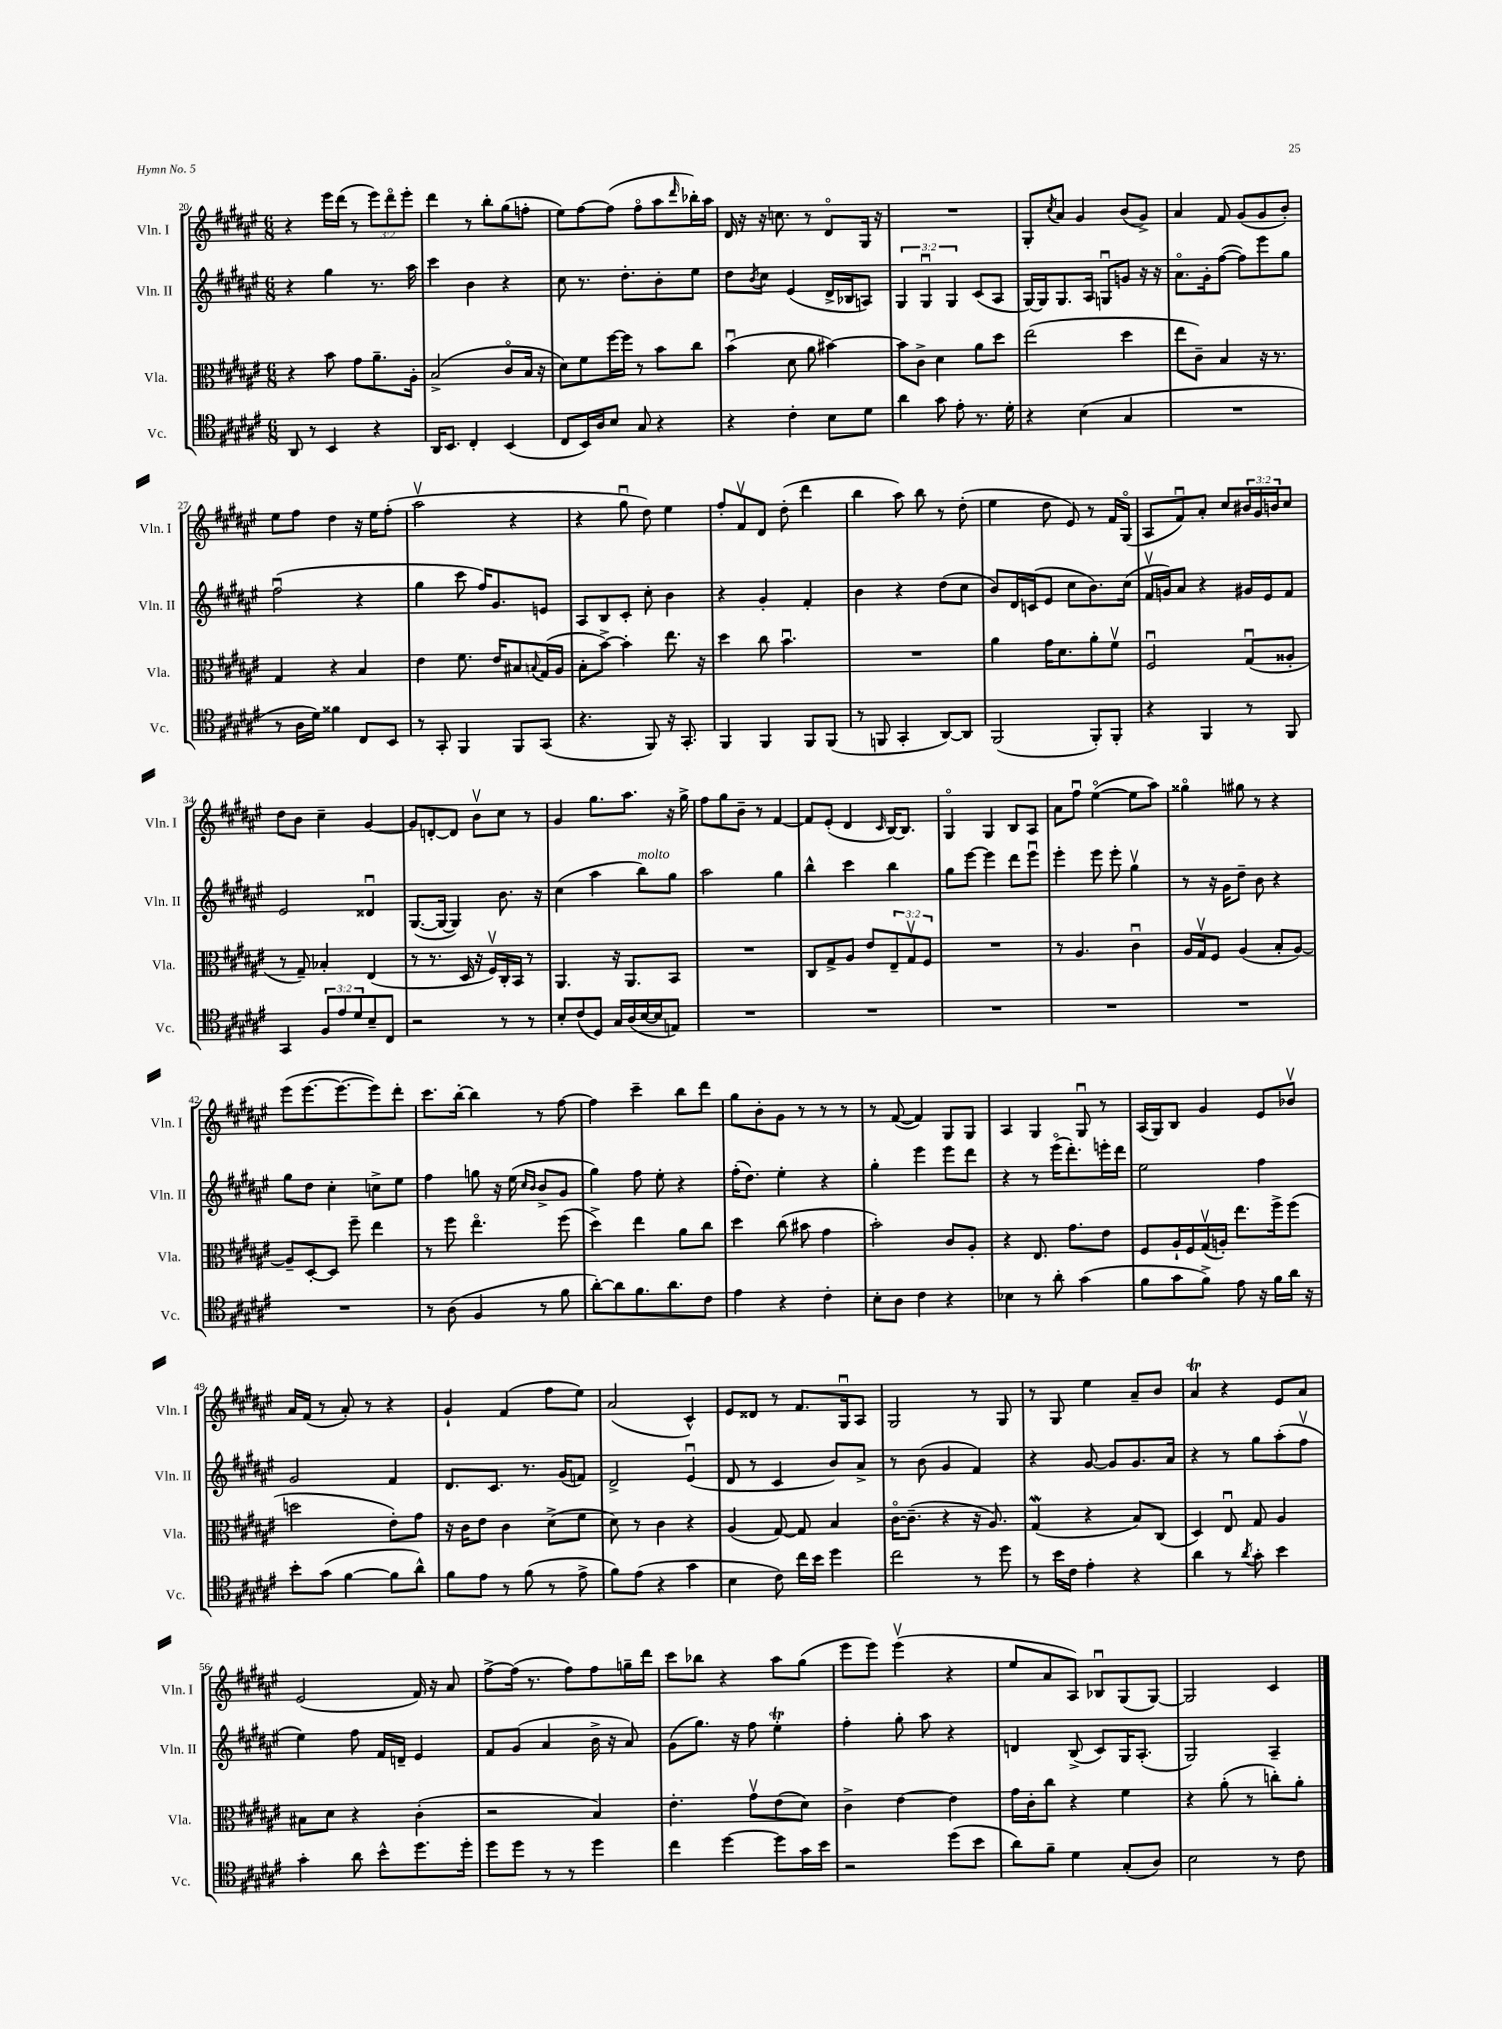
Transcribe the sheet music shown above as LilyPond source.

<<
\new StaffGroup <<
\new Staff = "s0" \with { instrumentName = "Vln. I" shortInstrumentName = "Vln. I" } {
    \clef treble \key fis \major \numericTimeSignature \time 6/8 \override Staff.TupletNumber.text = #tuplet-number::calc-fraction-text
    r4 eis'''16 dis'''16( r8 \tuplet 3/2 { eis'''8) dis'''8\flageolet eis'''8-. } |
    dis'''4 r8 b''8-. gis''8( f''8-. |
    eis''8) fis''8~ fis''8( fis''8\flageolet ais''8 \grace { dis'''16 } bes''16-.) ais''16 |
    dis'16 r16 r16 c''8. r8 dis'8\flageolet gis16 r16 |
    R2. |
    gis8-. \acciaccatura { cis''8 } ais'8 gis'4 b'8( gis'8->) |
    ais'4 fis'8 gis'8( gis'8 b'8-.) |
    eis''8 fis''8 dis''4 r16 eis''16 fis''8-.( |
    ais''2\upbow r4 |
    r4 gis''8\downbow dis''8) eis''4 |
    fis''8-. fis'8\upbow dis'8 dis''8-.( dis'''4 |
    b''4 ais''8) b''8 r8 dis''8-.( |
    eis''4 dis''8 eis'8) r8 fis'16 gis16\flageolet( |
    ais8 fis'8\downbow) ais'8-. cis''8 \tuplet 3/2 { bis'16 gis'16 b'16 } cis''8 |
    dis''8 b'8 cis''4-- gis'4~ |
    gis'8 d'8~-. d'8 b'8\upbow cis''8 r8 |
    gis'4 gis''8. ais''8. r16 gis''16-> |
    fis''8 gis''8 b'8-- r8 fis'4~ |
    fis'8 eis'8-.( dis'4 \grace { cis'16 } b16~) b8. |
    gis4\flageolet gis4 b8 ais8 |
    ais'8 fis''8\downbow eis''4~\flageolet( eis''8 ais''8) |
    gisis''4\flageolet gis''8 r8 r4 |
    eis'''8( eis'''8.~ eis'''8.~ eis'''8) dis'''8-. |
    cis'''8. b''16~-. b''4 r8 fis''8~ |
    fis''4 cis'''4-- b''8 dis'''8 |
    gis''8 b'8-. gis'8 r8 r8 r8 |
    r8 fis'8~( fis'4) gis8 gis8 |
    ais4 gis4 gis8\downbow r8 |
    ais16( gis16) b8 gis'4 eis'8 bes'8\upbow |
    ais'16 fis'16( r8 ais'8-.) r8 r4 |
    gis'4-! fis'4( fis''8 eis''8) |
    ais'2( cis'4-^) |
    eis'8 disis'8 r8 fis'8. gis16\downbow ais8 |
    gis2 r8 gis8 |
    r8 gis8 eis''4 ais'8-- b'8 |
    ais'4\trill r4 eis'8 ais'8 |
    eis'2( fis'16) r16 ais'8 |
    fis''8~-> fis''16( r8. fis''8) fis''8 g''16-- dis'''16 |
    cis'''8 bes''8 r4 ais''8 gis''8( |
    eis'''8 eis'''8) eis'''4\upbow( r4 |
    eis''8 ais'8 ais8) bes8\downbow gis8( gis8~) |
    gis2 cis'4 \bar "|." |
}
\new Staff = "s1" \with { instrumentName = "Vln. II" shortInstrumentName = "Vln. II" } {
    \clef treble \key fis \major \numericTimeSignature \time 6/8 \override Staff.TupletNumber.text = #tuplet-number::calc-fraction-text
    r4 gis''4 r8. ais''16 |
    cis'''4 b'4 r4 |
    cis''8 r8. dis''8.-. b'8-. eis''8 |
    dis''8 \acciaccatura { b'8 } cis''8 eis'4( dis'16-> bes16 a8) |
    \tuplet 3/2 { gis4 gis4\downbow gis4 } cis'8( ais8 |
    gis16~) gis16 gis8. ais16 g8\downbow g'8 r16 r16 |
    ais'8.\flageolet gis'16-. fis''8~( fis''8) eis'''8 gis''8 |
    fis''2\downbow( r4 |
    gis''4 cis'''8 fis''16) gis'8. e'8 |
    ais8 b8 cis'8-. cis''8-. b'4 |
    r4 gis'4-. fis'4-. |
    b'4 r4 dis''8( cis''8 |
    b'8) dis'16 c'16( eis'8 cis''8 b'8.) cis''16( |
    fis'16\upbow g'16) ais'8 r4 gis'16 eis'16 fis'8 |
    eis'2 disis'4\downbow |
    gis8.~( gis16~ gis4) b'8. r16 |
    cis''4( ais''4 b''8^\markup { \italic "molto" }) gis''8 |
    ais''2 gis''4 |
    b''4-^ cis'''4 b''4 |
    gis''8 eis'''8~ eis'''4 dis'''8 eis'''8\downbow |
    eis'''4-. eis'''8 eis'''8-. gis''4\upbow |
    r8 r16 gis'16 dis''8-- b'8 r4 |
    gis''8 dis''8 cis''4-. c''8-> eis''8 |
    fis''4 g''8 r16 eis''16( \grace { cis''16 b'16 } b'8-> gis'8 |
    gis''4) fis''8 eis''8-. r4 |
    fis''16-.( dis''8.) eis''4-. r4 |
    gis''4-. eis'''4 eis'''8 dis'''8 |
    r4 r8 eis'''16\flageolet( dis'''8.-.) e'''16-. dis'''16 |
    eis''2 fis''4 |
    gis'2 fis'4 |
    dis'8. cis'8. r8. gis'16( f'8) |
    dis'2-> eis'4\downbow( |
    dis'8 r8 cis'4 b'8) ais'8-> |
    r8 b'8( gis'4 fis'4) |
    r4 gis'8~ gis'8 gis'8. ais'16 |
    r4 r8 gis''8 ais''8-.( fis''8\upbow |
    eis''4) fis''8 fis'16 d'16-- eis'4 |
    fis'8 gis'8( ais'4 b'16-> r16 ais'8) |
    gis'8( gis''8.) r16 fis''8 eis''4-.\trill |
    fis''4-. gis''8-. ais''8 r4 |
    d'4 b8->( cis'8) gis16 ais8.-.( |
    gis2) ais4-- \bar "|." |
}
\new Staff = "s2" \with { instrumentName = "Vla." shortInstrumentName = "Vla." } {
    \clef alto \key fis \major \numericTimeSignature \time 6/8 \override Staff.TupletNumber.text = #tuplet-number::calc-fraction-text
    r4 b'8 gis'8 ais'8.-- ais16-. |
    b2->( cis'8\flageolet b16 r16 |
    dis'8) fis'8 fis''16~ fis''16 r8 b'8 cis''8 |
    b'4\downbow( dis'8 ais'8 bis'4~) |
    bis'8 cis'8-> dis'4 ais'8 dis''8 |
    eis''2( dis''4 |
    eis''8 cis'8--) b4 r16 r8. |
    gis4 r4 b4 |
    eis'4 fis'8. eis'16 bis8 \appoggiatura { b8 } gis16( ais16 |
    b8-. b'8~->) b'4-. eis''8. r16 |
    dis''4 cis''8 b'4.\downbow |
    R2. |
    ais'4 gis'16 dis'8. ais'8-. fis'8\upbow |
    fis2\downbow gis8\downbow( aisis8-. |
    r8 gis8--) bes4-. eis4( |
    r8 r8. dis16 r16 fis16\upbow) cis16-. b,16 r8 |
    ais,4. r16 ais,8. b,8 |
    R2. |
    cis8 gis8-> ais8 eis'8 \tuplet 3/2 { eis8-- gis8\upbow fis8 } |
    R2. |
    r8 ais4. cis'4\downbow |
    ais16 gis16\upbow fis8 ais4( b8-. ais8~) |
    ais8-- dis8~-. dis8 fis''8-- eis''4 |
    r8 fis''8 eis''4.\flageolet fis''8( |
    dis''4->) eis''4 ais'8 cis''8 |
    dis''4 cis''8( bis'8 gis'4 |
    b'2-.) cis'8 ais8-. |
    r4 eis8. gis'8. eis'8 |
    fis8 ais16-! fis16 gis16\upbow( a16-.) eis''8. fis''16-> fis''8( |
    d''2 eis'8-.) gis'8 |
    r16 cis'16 eis'8 cis'4 dis'8->( fis'8 |
    dis'8) r8 cis'4 r4 |
    ais4( gis8~) gis8 b4 |
    cis'16~\flageolet cis'8.--( r4 r16 ais8.) |
    gis4\mordent( r4 b8) cis8( |
    dis4) eis8\downbow gis8 ais4 |
    bis8 dis'8 r4 cis'4-.( |
    r2 b4) |
    eis'4.-. gis'8\upbow eis'8( dis'8) |
    cis'4-> eis'4~ eis'4 |
    gis'16 cis'16-. cis''8 r4 fis'4 |
    r4 ais'8-.( r8 c''8-.) ais'8-. \bar "|." |
}
\new Staff = "s3" \with { instrumentName = "Vc." shortInstrumentName = "Vc." } {
    \clef tenor \key fis \major \numericTimeSignature \time 6/8 \override Staff.TupletNumber.text = #tuplet-number::calc-fraction-text
    ais,8 r8 b,4 r4 |
    ais,16 b,8. cis4-. b,4( |
    cis8 b,16) ais16 b8 gis8 r4 |
    r4 cis'4-. b8 dis'8 |
    ais'4 gis'8 eis'8-. r8. dis'16-. |
    r4 b4( gis4 |
    R2. |
    r8 ais16 dis'16) fisis'4 cis8 b,8 |
    r8 gis,8-. fis,4 fis,8 gis,8( |
    r4. fis,8) r16 gis,8.-. |
    fis,4 fis,4 fis,8 fis,8( |
    r8 f,8 gis,4-. ais,8~) ais,8 |
    fis,2( fis,8-.) fis,8-. |
    r4 fis,4 r8 fis,8 |
    gis,4 \tuplet 3/2 { fis8 eis'8 dis'8 } b8-- cis8 |
    r2 r8 r8 |
    b8-. cis'8( dis8) gis16 ais16( b16~ b16 e8) |
    R2. |
    R2. |
    R2. |
    R2. |
    R2. |
    R2. |
    r8 ais8( fis4 r8 fis'8 |
    ais'8~-.) ais'8 fis'8. ais'8. cis'8 |
    eis'4 r4 cis'4-. |
    b8-. ais8 cis'4 r4 |
    bes4 r8 ais'8-. gis'4( |
    fis'8 gis'8 fis'8->) eis'8 r16 fis'16 ais'16 r16 |
    b'8-. gis'8( fis'4~ fis'8 ais'8-^) |
    fis'8 eis'8 r8 fis'8( r8 eis'8-> |
    fis'8) eis'8( r4 gis'4 |
    b4 cis'8) cis''16 b'16 dis''4 |
    cis''2 r8 dis''8 |
    r8 b'16 cis'16 eis'4-. r4 |
    ais'4 r8 \acciaccatura { ais'8 } gis'8-. b'4 |
    gis'4-. ais'8 b'8-^ dis''8. dis''16-. |
    dis''8 dis''8 r8 r8 dis''4 |
    cis''4 dis''4~ dis''8 gis'16 b'16 |
    r2 dis''8( b'8 |
    ais'8) fis'8-- dis'4 gis8-.( ais8) |
    b2 r8 cis'8 \bar "|." |
}
>>
>>
\layout { \context { \Score currentBarNumber = #20 } }
